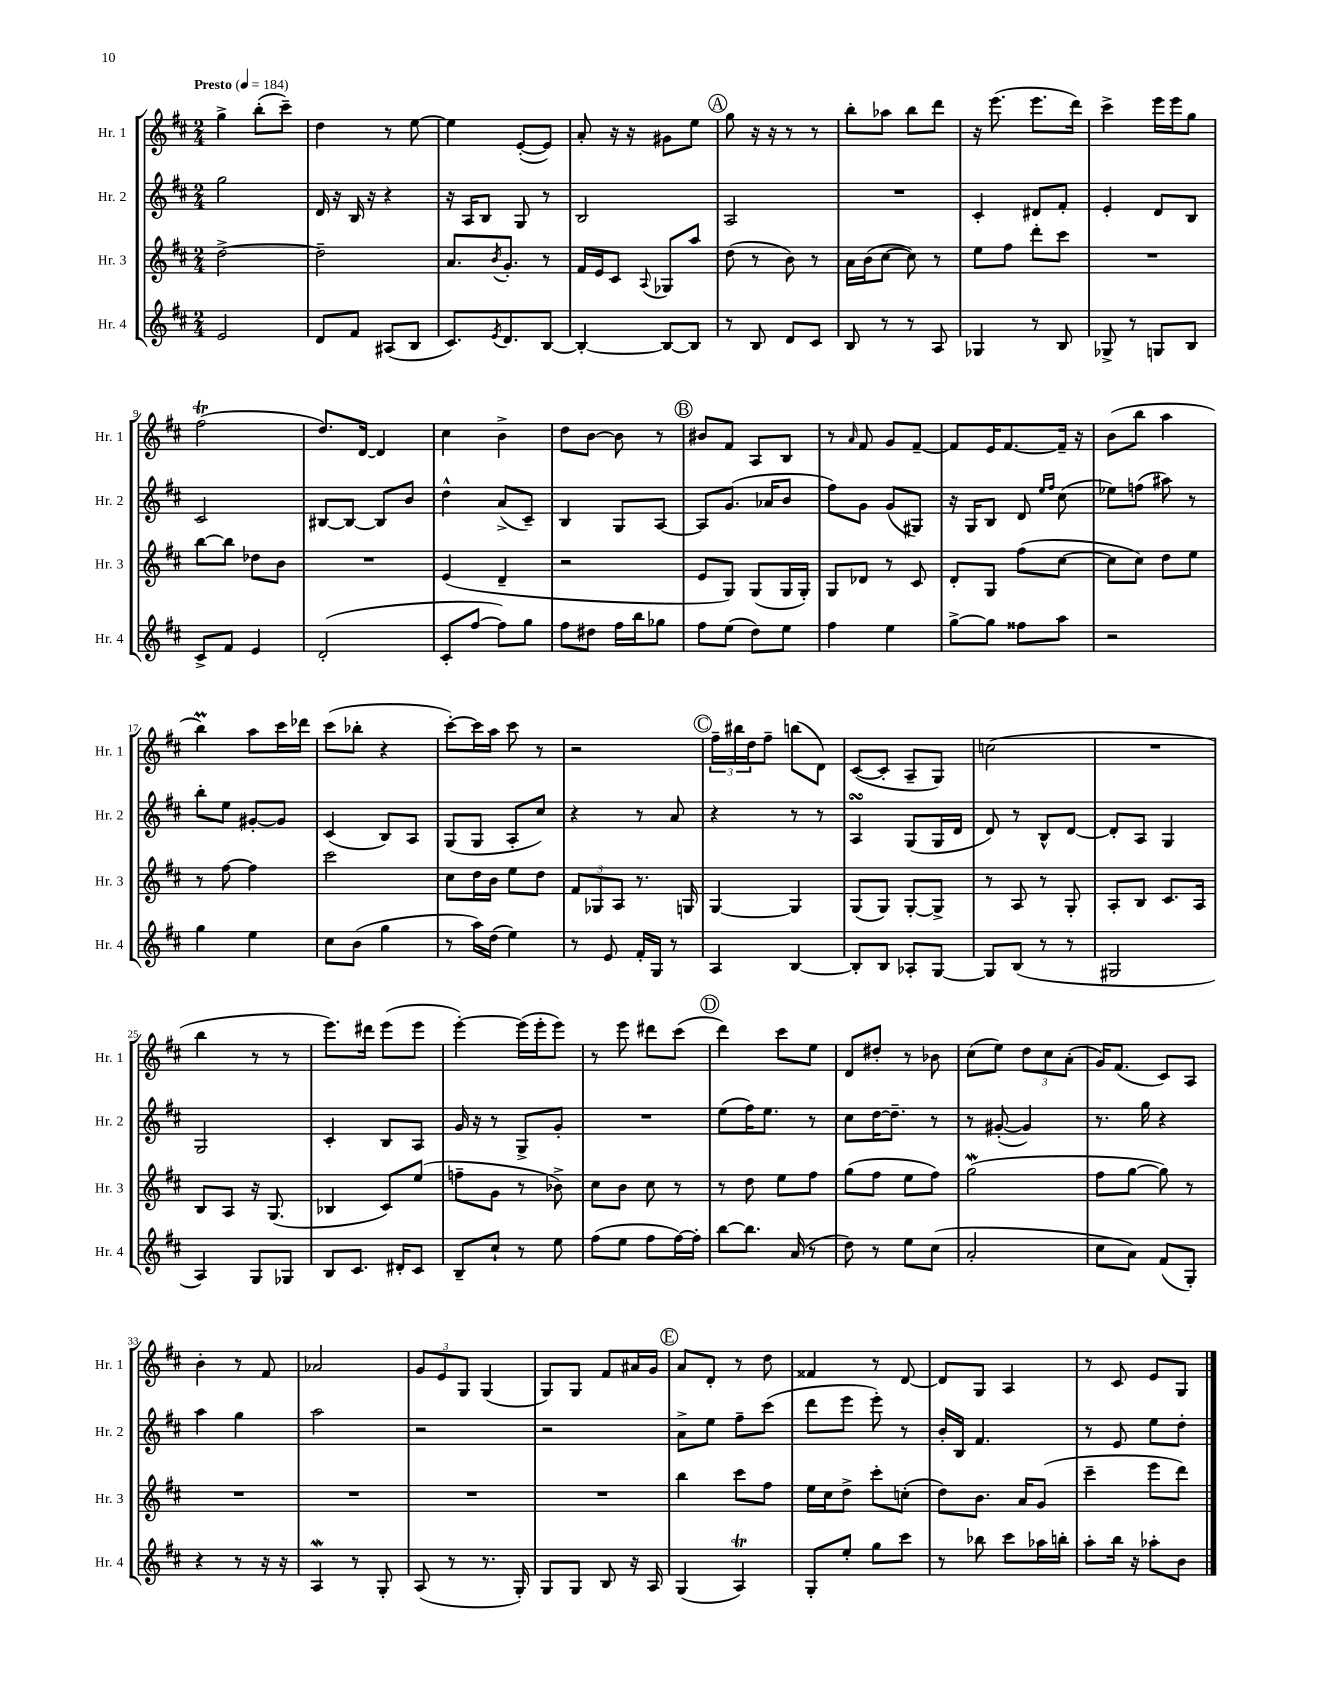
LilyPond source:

<<
\new StaffGroup <<
\new Staff = "s0" \with { instrumentName = "Hr. 1" shortInstrumentName = "Hr. 1" } {
    \clef treble \key d \major \numericTimeSignature \time 2/4 \tempo "Presto" 4 = 184
    g''4-> b''8-.( cis'''8--) |
    d''4 r8 e''8~ |
    e''4 e'8~-.( e'8) |
    a'8-. r16 r16 gis'8 e''8 |
    \mark \markup { \circle "A" } g''8 r16 r16 r8 r8 |
    b''8-. aes''8 b''8 d'''8 |
    r16 e'''8.( e'''8. d'''16) |
    cis'''4-> e'''16 e'''16 g''8 |
    fis''2\trill( |
    d''8.) d'16~ d'4 |
    cis''4 b'4-> |
    d''8 b'8~ b'8 r8 |
    \mark \markup { \circle "B" } bis'8 fis'8 a8 b8 |
    r8 \grace { a'16 } fis'8 g'8 fis'8~-- |
    fis'8 e'16 fis'8.~ fis'16-- r16 |
    b'8( b''8 a''4 |
    b''4\prall) a''8 cis'''16 des'''16 |
    cis'''8( bes''8-. r4 |
    cis'''8~-.) cis'''16 a''16 cis'''8 r8 |
    r2 |
    \mark \markup { \circle "C" } \tuplet 3/2 { fis''16-- bis''16 d''16 } fis''8-- b''8( d'8) |
    cis'8~( cis'8-. a8-- g8) |
    c''2( |
    R2 |
    b''4 r8 r8 |
    e'''8.) dis'''16 e'''8( e'''8 |
    e'''4~-.) e'''16( e'''16-. e'''8) |
    r8 e'''8 dis'''8 cis'''8( |
    \mark \markup { \circle "D" } d'''4) cis'''8 e''8 |
    d'8 dis''8-. r8 bes'8 |
    cis''8( e''8) \tuplet 3/2 { d''8 cis''8 a'8-.( } |
    g'16) fis'8.( cis'8) a8 |
    b'4-. r8 fis'8 |
    aes'2 |
    \tuplet 3/2 { g'8 e'8 g8 } g4( |
    g8) g8 fis'8 ais'16 g'16 |
    \mark \markup { \circle "E" } a'8 d'8-. r8 d''8 |
    fisis'4 r8 d'8~ |
    d'8 g8 a4 |
    r8 cis'8 e'8 g8 \bar "|." |
}
\new Staff = "s1" \with { instrumentName = "Hr. 2" shortInstrumentName = "Hr. 2" } {
    \clef treble \key d \major \numericTimeSignature \time 2/4
    g''2 |
    d'16 r16 b16 r16 r4 |
    r16 a16 b8 g8 r8 |
    b2 |
    \mark \markup { \circle "A" } a2 |
    R2 |
    cis'4-. dis'8 fis'8-. |
    e'4-. d'8 b8 |
    cis'2 |
    bis8~ bis8~ bis8 b'8 |
    d''4-^ a'8->( cis'8--) |
    b4 g8 a8~ |
    \mark \markup { \circle "B" } a8 g'8.( aes'16 b'8 |
    fis''8) g'8 g'8( gis8) |
    r16 g16 b8 d'8 \grace { e''16 fis''16 } cis''8( |
    ees''8) f''8( ais''8) r8 |
    b''8-. e''8 gis'8~-. gis'8 |
    cis'4( b8) a8 |
    g8( g8 a8-. cis''8) |
    r4 r8 a'8 |
    \mark \markup { \circle "C" } r4 r8 r8 |
    a4\turn g8( g16 d'16 |
    d'8) r8 b8-^ d'8~ |
    d'8-. a8 g4 |
    g2 |
    cis'4-. b8 a8 |
    g'16 r16 r8 g8-> g'8-. |
    R2 |
    \mark \markup { \circle "D" } e''8( fis''16) e''8. r8 |
    cis''8 d''16~ d''8.-- r8 |
    r8 gis'8~-.( gis'4) |
    r8. g''16 r4 |
    a''4 g''4 |
    a''2 |
    r2 |
    r2 |
    \mark \markup { \circle "E" } a'8-> e''8 fis''8-- cis'''8( |
    d'''8 e'''8 e'''8-.) r8 |
    b'16-. b16 fis'4. |
    r8 e'8 e''8 d''8-. \bar "|." |
}
\new Staff = "s2" \with { instrumentName = "Hr. 3" shortInstrumentName = "Hr. 3" } {
    \clef treble \key d \major \numericTimeSignature \time 2/4
    d''2~-> |
    d''2-- |
    a'8. \acciaccatura { b'8 } g'8.-. r8 |
    fis'16 e'16 cis'8 \appoggiatura { a8 } ges8 a''8 |
    \mark \markup { \circle "A" } d''8( r8 b'8) r8 |
    a'16 b'16( cis''8~ cis''8) r8 |
    e''8 fis''8 d'''8-. cis'''8 |
    R2 |
    b''8~ b''8 des''8 b'8 |
    R2 |
    e'4( d'4-- |
    r2 |
    \mark \markup { \circle "B" } e'8 g8) g8( g16 g16-.) |
    g8 des'8 r8 cis'8 |
    d'8-. g8 fis''8( cis''8~ |
    cis''8 cis''8) d''8 e''8 |
    r8 fis''8~ fis''4 |
    cis'''2 |
    cis''8 d''16 b'16 e''8 d''8 |
    \tuplet 3/2 { fis'8 ges8 a8 } r8. g16 |
    \mark \markup { \circle "C" } g4~ g4 |
    g8( g8) g8~-. g8-> |
    r8 a8 r8 g8-. |
    a8-. b8 cis'8. a16 |
    b8 a8 r16 g8.( |
    bes4 cis'8) e''8( |
    f''8-- g'8 r8 bes'8->) |
    cis''8 b'8 cis''8 r8 |
    \mark \markup { \circle "D" } r8 d''8 e''8 fis''8 |
    g''8( fis''8 e''8 fis''8) |
    g''2\mordent( |
    fis''8 g''8~ g''8) r8 |
    R2 |
    R2 |
    R2 |
    R2 |
    \mark \markup { \circle "E" } b''4 cis'''8 fis''8 |
    e''16 cis''16 d''8-> cis'''8-. c''8-.( |
    d''8) b'8. a'16 g'8( |
    cis'''4-- e'''8 d'''8) \bar "|." |
}
\new Staff = "s3" \with { instrumentName = "Hr. 4" shortInstrumentName = "Hr. 4" } {
    \clef treble \key d \major \numericTimeSignature \time 2/4
    e'2 |
    d'8 fis'8 ais8( b8 |
    cis'8.) \acciaccatura { e'8 } d'8. b8~ |
    b4~-. b8~ b8 |
    \mark \markup { \circle "A" } r8 b8 d'8 cis'8 |
    b8 r8 r8 a8 |
    ges4 r8 b8 |
    ges8-> r8 g8 b8 |
    cis'8-> fis'8 e'4 |
    d'2-.( |
    cis'8-. fis''8~ fis''8) g''8 |
    fis''8 dis''8 fis''16 b''16 ges''8 |
    \mark \markup { \circle "B" } fis''8 e''8( d''8) e''8 |
    fis''4 e''4 |
    g''8~-> g''8 fisis''8 a''8 |
    r2 |
    g''4 e''4 |
    cis''8 b'8( g''4 |
    r8 a''16) d''16( e''4) |
    r8 e'8 fis'16-. g16 r8 |
    \mark \markup { \circle "C" } a4 b4~ |
    b8-. b8 aes8-. g8~ |
    g8 b8( r8 r8 |
    gis2 |
    a4) g8 ges8 |
    b8 cis'8. dis'16-. cis'8 |
    b8-- cis''8-! r8 e''8 |
    fis''8( e''8 fis''8 fis''16~) fis''16-. |
    \mark \markup { \circle "D" } b''8~ b''8. a'16( r8 |
    d''8) r8 e''8 cis''8( |
    a'2-. |
    cis''8 a'8) fis'8( g8-.) |
    r4 r8 r16 r16 |
    a4\mordent r8 g8-. |
    a8( r8 r8. g16-.) |
    g8 g8 b8 r16 a16 |
    \mark \markup { \circle "E" } g4( a4\trill) |
    g8-. e''8-. g''8 cis'''8 |
    r8 bes''8 cis'''8 aes''16 b''16-. |
    a''8-. b''16 r16 aes''8-. b'8 \bar "|." |
}
>>
>>
